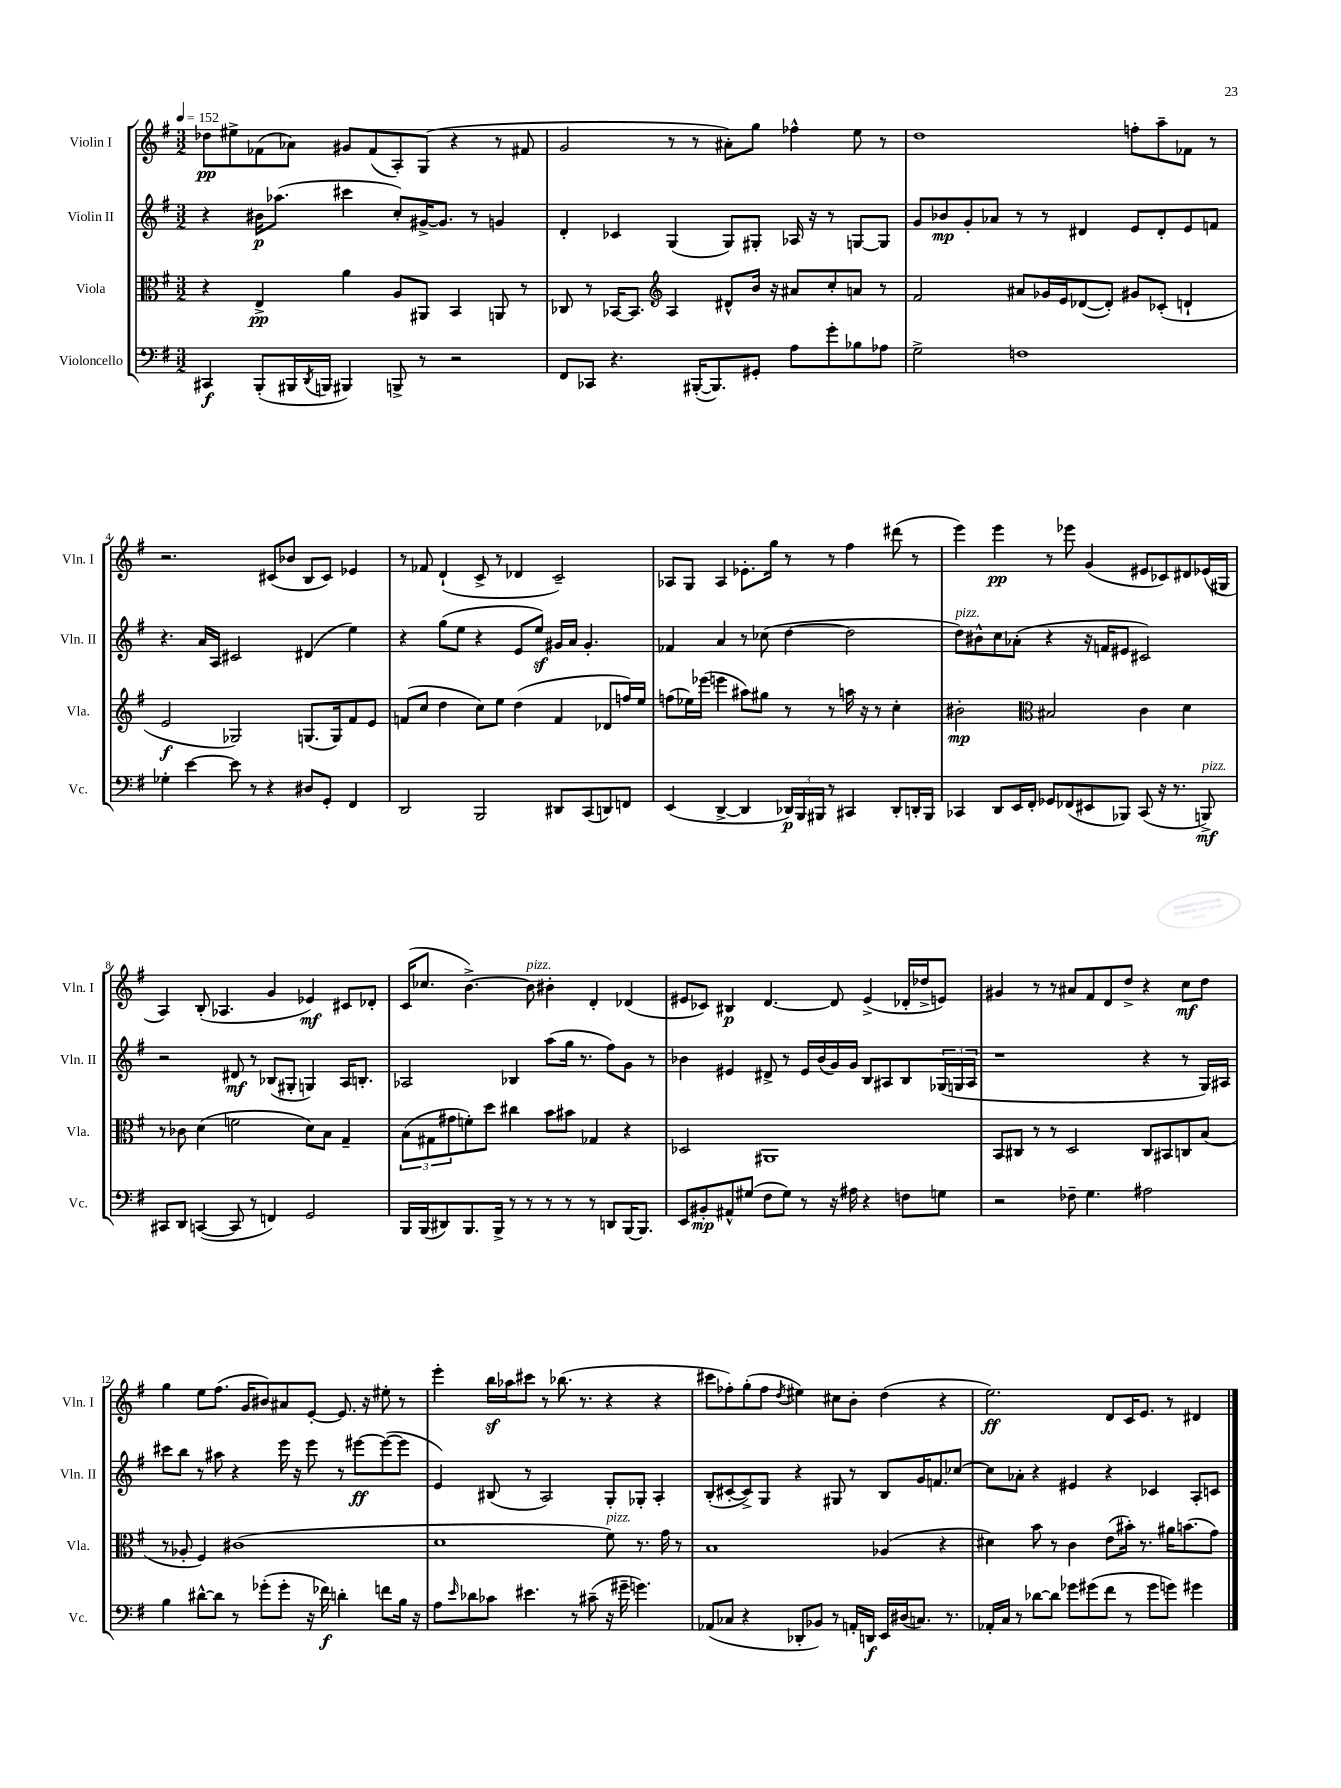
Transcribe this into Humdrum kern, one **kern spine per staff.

**kern	**dynam	**kern	**dynam	**kern	**dynam	**kern	**dynam
*part4	*part4	*part3	*part3	*part2	*part2	*part1	*part1
*staff4	*staff4	*staff3	*staff3	*staff2	*staff2	*staff1	*staff1
*I"Violoncello	*	*I"Viola	*	*I"Violin II	*	*I"Violin I	*
*I'Vc.	*	*I'Vla.	*	*I'Vln. II	*	*I'Vln. I	*
*clefF4	*	*clefC3	*	*clefG2	*	*clefG2	*
*k[f#]	*	*k[f#]	*	*k[f#]	*	*k[f#]	*
*M3/2	*	*M3/2	*	*M3/2	*	*M3/2	*
*MM152	*	*MM152	*	*MM152	*	*MM152	*
=1	=1	=1	=1	=1	=1	=1	=1
4CC#X/	f	4r	.	4r	.	8dd-X\L	pp
.	.	.	.	.	.	8ee#X^\	.
(8BBB'/L	.	4E^/	pp	16b#X\KL	p	(8f-X\	.
.	.	.	.	(8.aa-X\J	.	.	.
16BBB#X/L	.	.	.	.	.	8a-X\J)	.
8qDD/	.	.	.	.	.	.	.
16BBBn/JJ	.	.	.	.	.	.	.
4BBB#X/)	.	4a\	.	4ccc#X\	.	8g#X/L	.
.	.	.	.	.	.	(8f-/	.
8BBBn^/	.	8A/L	.	8cc'/L)	.	8A'/)	.
8r	.	8AA#X/J	.	[16g#X^/K	.	(8G/J	.
.	.	.	.	8.g#/J]	.	.	.
2r	.	4BB/	.	.	.	4r	.
.	.	.	.	8r	.	.	.
.	.	8AAn/	.	4gn/	.	8r	.
.	.	8r	.	.	.	8f#X/	.
=2	=2	=2	=2	=2	=2	=2	=2
8FF#/L	.	8C-X/	.	4d'/	.	2g/	.
8CC-X/J	.	8r	.	.	.	.	.
4.r	.	[16BB-X/KL	.	4c-X/	.	.	.
.	.	8.BB-/J]	.	.	.	.	.
*	*	*clefG2	*	*	*	*	*
.	.	4A/	.	(4G/	.	8r	.
([16BBB#X'/KL	.	.	.	.	.	8r	.
8.BBB#/])	.	.	.	.	.	.	.
.	.	8d#X^^/L	.	8G/L)	.	8a#X'\L)	.
8GG#X'/J	.	16b/Jk	.	8G#X'/J	.	8gg\J	.
.	.	16r	.	.	.	.	.
8A\L	.	8a#X/L	.	16A-X/	.	4ff-X^^\	.
.	.	.	.	16r	.	.	.
8g'\	.	8cc'/	.	8r	.	.	.
8B-X\	.	8an/J	.	[8Gn/L	.	8ee\	.
8A-X\J	.	8r	.	8G/J]	.	8r	.
=3	=3	=3	=3	=3	=3	=3	=3
2G^\	.	2f#/	.	8g/L	.	1dd	.
.	.	.	.	8b-X/	mp	.	.
.	.	.	.	8g'/	.	.	.
.	.	.	.	8a-X/J	.	.	.
1Fn	.	8a#X/L	.	8r	.	.	.
.	.	16g-X/L	.	8r	.	.	.
.	.	16e/J	.	.	.	.	.
.	.	([8d-X/	.	4d#X/	.	.	.
.	.	8d-'/J])	.	.	.	.	.
.	.	8g#X/L	.	8e/L	.	8ffn'\L	.
.	.	(8c-X'/J	.	8d#'/	.	8aa~\	.
.	.	4dn`/	.	8e/	.	8f-X\J	.
.	.	.	.	8fn/J	.	8r	.
!!LO:LB:g=z
=4	=4	=4	=4	=4	=4	=4	=4
4G-X'\	.	2e/	f	4.r	.	2.r	.
[4e\	.	.	.	.	.	.	.
.	.	.	.	16a/LL	.	.	.
.	.	.	.	16A/JJ	.	.	.
8e\]	.	2G-X/)	.	2c#X/	.	.	.
8r	.	.	.	.	.	.	.
4r	.	.	.	.	.	(8c#X/L	.
.	.	.	.	.	.	8b-X/J	.
8D#X/L	.	(8.Gn/L	.	(4d#X/	.	8B/L	.
8GG'/J	.	.	.	.	.	8c#/J)	.
.	.	16G/k)	.	.	.	.	.
4FF#/	.	8f#/	.	4ee\)	.	4e-X/	.
.	.	8e/J	.	.	.	.	.
=5	=5	=5	=5	=5	=5	=5	=5
2DD/	.	(8fn/L	.	4r	.	8r	.
.	.	8cc/J	.	.	.	8f-X/	.
.	.	4dd\	.	(8gg\L	.	(4d`/	.
.	.	.	.	8ee\J	.	.	.
2BBB/	.	8cc\L)	.	4r	.	8c^/	.
.	.	8ee\J	.	.	.	8r	.
.	.	(4dd\	.	8e/L	.	4d-X/	.
.	.	.	.	8eez/J)	.	.	.
8DD#X/L	.	4f/	.	16g#X/LL	.	2c~/)	.
.	.	.	.	16a/JJ	.	.	.
(8CC/	.	.	.	4.g#'/	.	.	.
8DDn/)	.	8d-X/L	.	.	.	.	.
8FFn/J	.	16ffn/L)	.	.	.	.	.
.	.	16ee/JJ	.	.	.	.	.
=6	=6	=6	=6	=6	=6	=6	=6
(4EE/	.	(8ffn\L	.	4f-X/	.	8A-X/L	.
.	.	16ee-X\L)	.	.	.	8G/J	.
.	.	(16eee-X\JJ	.	.	.	.	.
[4DD^/	.	4eeen\	.	4a/	.	4A-/	.
4DD/]	.	8aa#X\L)	.	8r	.	8.e-X'\L	.
.	.	8gg#X\J	.	(8cc-X\	.	.	.
.	.	.	.	.	.	16gg\Jk	.
24DD-X/LL)	p	8r	.	[4dd\	.	8r	.
24BBB/	.	.	.	.	.	.	.
24BBB#X/JJ	.	.	.	.	.	.	.
8r	.	8r	.	.	.	8r	.
4CC#X/	.	16aan\	.	2dd\]	.	4ff#\	.
.	.	16r	.	.	.	.	.
.	.	8r	.	.	.	.	.
8DD-'/L	.	4cc'\	.	.	.	(8ddd#X\	.
16DDn'/L	.	.	.	.	.	8r	.
16BBB#/JJ	.	.	.	.	.	.	.
=7	=7	=7	=7	=7	=7	=7	=7
!	!	!	!	!LO:TX:a:i:t=pizz.	!	!	!
4CC-X/	.	2b#X'\	mp	8dd\L)	.	4eee\)	.
.	.	.	.	8b#X^^\	.	.	.
8DD/L	.	.	.	8cc\	.	4eee\	pp
16EE/L	.	.	.	(8a-X'\J	.	.	.
16FF#'/JJ	.	.	.	.	.	.	.
*	*	*clefC3	*	*	*	*	*
8GG-X/L	.	2B#X/	.	4r	.	8r	.
(8FF-X/	.	.	.	.	.	8eee-X\	.
8EE#X/	.	.	.	16r	.	(4g/	.
.	.	.	.	16fn/KL	.	.	.
8BBB-X/J)	.	.	.	8e#X/J	.	.	.
(8CC-/	.	4c\	.	2c#X/)	.	8e#X/L	.
16r	.	.	.	.	.	8c-X/)	.
8.r	.	.	.	.	.	.	.
.	.	4d\	.	.	.	8d#X/	.
!LO:TX:a:i:t=pizz.	!	!	!	!	!	!	!
8BBBn^/)	mf	.	.	.	.	(16e-X/L	.
.	.	.	.	.	.	16G#X/JJ	.
!!LO:LB:g=z
=8	=8	=8	=8	=8	=8	=8	=8
8CC#X/L	.	8r	.	2r	.	4A/)	.
8DD/J	.	8c-X\	.	.	.	.	.
([4CCn/	.	(4d\	.	.	.	(8B'/	.
.	.	.	.	.	.	4.A-X/	.
8CC/]	.	2fn\	.	8d#X/	mf	.	.
8r	.	.	.	8r	.	.	.
4FFn/)	.	.	.	(8B-X/L	.	4g/	.
.	.	.	.	8G#X'/J	.	.	.
2GG/	.	8d\L)	.	4Gn/)	.	4e-X/)	mf
.	.	8B\J	.	.	.	.	.
.	.	4G~/	.	16A/KL	.	8c#X/L	.
.	.	.	.	8.Bn'/J	.	.	.
.	.	.	.	.	.	8d-X'/J	.
=9	=9	=9	=9	=9	=9	=9	=9
16BBB/LL	.	(12B\L	.	2A-X/	.	(16c/KL	.
(16BBB/J	.	.	.	.	.	8.cc-X/J	.
.	.	12G#X\	.	.	.	.	.
8DD#X/)	.	.	.	.	.	.	.
.	.	12g#X\	.	.	.	.	.
8.BBB/	.	8fn'\)	.	.	.	[4.b^\)	.
.	.	8dd\J	.	.	.	.	.
16BBB^/Jk	.	.	.	.	.	.	.
8r	.	4cc#X\	.	4B-X/	.	.	.
!	!	!	!	!	!	!LO:TX:a:i:t=pizz.	!
8r	.	.	.	.	.	8b\]	.
8r	.	8b\L	.	(8aa\L	.	4b#X'\	.
8r	.	8b#X\J	.	16gg\Jk	.	.	.
.	.	.	.	8.r	.	.	.
8r	.	4G-X/	.	.	.	4d'/	.
8DDn/L	.	.	.	8ff#\L)	.	.	.
[16BBB/K	.	4r	.	8g\J	.	(4d-X/	.
8.BBB/J]	.	.	.	.	.	.	.
.	.	.	.	8r	.	.	.
=10	=10	=10	=10	=10	=10	=10	=10
8EE/L	.	2D-X/	.	4b-X\	.	8e#X/L	.
8BB#X'/	mp	.	.	.	.	8c-X/J)	.
8AA#X^^/	.	.	.	4e#X/	.	4B#X/	p
(8G#X/J	.	.	.	.	.	.	.
8F#\L	.	1AA#X	.	8d#X^/	.	[4.d/	.
8G#\J)	.	.	.	8r	.	.	.
8r	.	.	.	16e#/LL	.	.	.
.	.	.	.	(16b-/	.	.	.
16r	.	.	.	16g/)	.	8d/]	.
16A#X\	.	.	.	16g/JJ	.	.	.
4r	.	.	.	8B/L	.	(4e#^/	.
.	.	.	.	8A#X/	.	.	.
8Fn\L	.	.	.	8B/	.	16d-X'/LL	.
.	.	.	.	.	.	16dd-X^/J	.
8Gn\J	.	.	.	(24G-X/L	.	8en/J)	.
.	.	.	.	24Gn/	.	.	.
.	.	.	.	24A#/JJ	.	.	.
=11	=11	=11	=11	=11	=11	=11	=11
2r	.	8BB/L	.	1r	.	4g#X/	.
.	.	8C#X/J	.	.	.	.	.
.	.	8r	.	.	.	8r	.
.	.	8r	.	.	.	8r	.
8F-X~\	.	2D/	.	.	.	8a#X/L	.
4.G\	.	.	.	.	.	8f#/	.
.	.	.	.	.	.	8d/	.
.	.	.	.	.	.	8dd^/J	.
2A#X\	.	8C#/L	.	4r	.	4r	.
.	.	8BB#X/	.	.	.	.	.
.	.	8Cn/	.	8r	.	8cc\L	mf
.	.	(8B/J	.	16G/LL)	.	8dd\J	.
.	.	.	.	16A#X/JJ	.	.	.
!!LO:LB:g=z
=12	=12	=12	=12	=12	=12	=12	=12
4B\	.	8r	.	8ccc#X\L	.	4gg\	.
.	.	8A-X'/	.	8bb\J	.	.	.
[8d#X^^\L	.	4F#/)	.	8r	.	8ee\L	.
8d#\J]	.	.	.	8aa#X\	.	(8.ff#\J	.
8r	.	(1c#X	.	4r	.	.	.
.	.	.	.	.	.	16g/KL	.
(8g-X'\L	.	.	.	.	.	8b#X/)	.
8g-'\J	.	.	.	16eee\	.	8a#X/	.
.	.	.	.	16r	.	.	.
16r	.	.	.	8eee\	.	[8e'/J	.
16f-X\)	f	.	.	.	.	.	.
4dn'\	.	.	.	8r	.	8.e/]	.
.	.	.	.	[8eee#X\L	ff	.	.
.	.	.	.	.	.	16r	.
8fn\L	.	.	.	(8eee#\_	.	8ee#X'\	.
16B\Jk	.	.	.	8eee#\J]	.	8r	.
16r	.	.	.	.	.	.	.
=13	=13	=13	=13	=13	=13	=13	=13
8A\L	.	1d	.	4e/)	.	4eee'\	.
16qqe/	.	.	.	.	.	.	.
8d-X\	.	.	.	.	.	.	.
8c-X\J	.	.	.	(8B#X/	.	16bbz\LL	.
.	.	.	.	.	.	16aa-X\J	.
4.e#X\	.	.	.	8r	.	8ccc#X\J	.
.	.	.	.	2A/)	.	8r	.
.	.	.	.	.	.	(8.bb-X\	.
8r	.	.	.	.	.	.	.
.	.	.	.	.	.	8.r	.
(8c#X~\	.	.	.	.	.	.	.
!	!	!LO:TX:a:i:t=pizz.	!	!	!	!	!
16r	.	8f#\)	.	8G'/L	.	4r	.
16g#X~\	.	.	.	.	.	.	.
4.gn\)	.	8.r	.	8G-X'/J	.	.	.
.	.	.	.	4A'/	.	4r	.
.	.	16g\	.	.	.	.	.
.	.	8r	.	.	.	.	.
=14	=14	=14	=14	=14	=14	=14	=14
(8AA-X/L	.	1B	.	(8B'/L	.	8ccc#X\L	.
8C-X/J	.	.	.	[8c#X'/	.	8ff-X'\)	.
4r	.	.	.	8c#^/])	.	(8gg'\	.
.	.	.	.	8G/J	.	8ff-\J	.
.	.	.	.	.	.	8qdd/	.
8DD-X'/L	.	.	.	4r	.	4ee#X\)	.
8BB-X/J)	.	.	.	.	.	.	.
8r	.	.	.	8G#X/	.	8cc#X\L	.
16AAn'/LL	.	.	.	8r	.	8b'\J	.
16DDn/JJ	f	.	.	.	.	.	.
16EE/LL	.	(4A-X/	.	8B/L	.	(4dd\	.
(16D#X/J	.	.	.	.	.	.	.
8.Cn/J)	.	.	.	16g/K	.	.	.
.	.	.	.	8.fn/	.	.	.
.	.	4r	.	.	.	4r	.
8.r	.	.	.	.	.	.	.
.	.	.	.	[8cc-X/J	.	.	.
=15	=15	=15	=15	=15	=15	=15	=15
16AA-X'/LL	.	4d#X\)	.	8cc-\L]	.	2.ee\)	ff
16C/JJ	.	.	.	.	.	.	.
8r	.	.	.	8a-X'\J	.	.	.
[8d-X\L	.	8b\	.	4r	.	.	.
8d-\J]	.	8r	.	.	.	.	.
8g-X\L	.	4c\	.	4e#X/	.	.	.
(8g#X\	.	.	.	.	.	.	.
8f#\J	.	(8e\L	.	4r	.	8d/L	.
8r	.	16b#X'\Jk)	.	.	.	16c/K	.
.	.	8.r	.	.	.	8.e/J	.
8g#\L	.	.	.	4c-X/	.	.	.
8gn\J)	.	16a#X\KL	.	.	.	8r	.
.	.	(8.bn\	.	.	.	.	.
4g#X\	.	.	.	8A'/L	.	4d#X/	.
.	.	8g\J)	.	8cn/J	.	.	.
==	==	==	==	==	==	==	==
*-	*-	*-	*-	*-	*-	*-	*-
